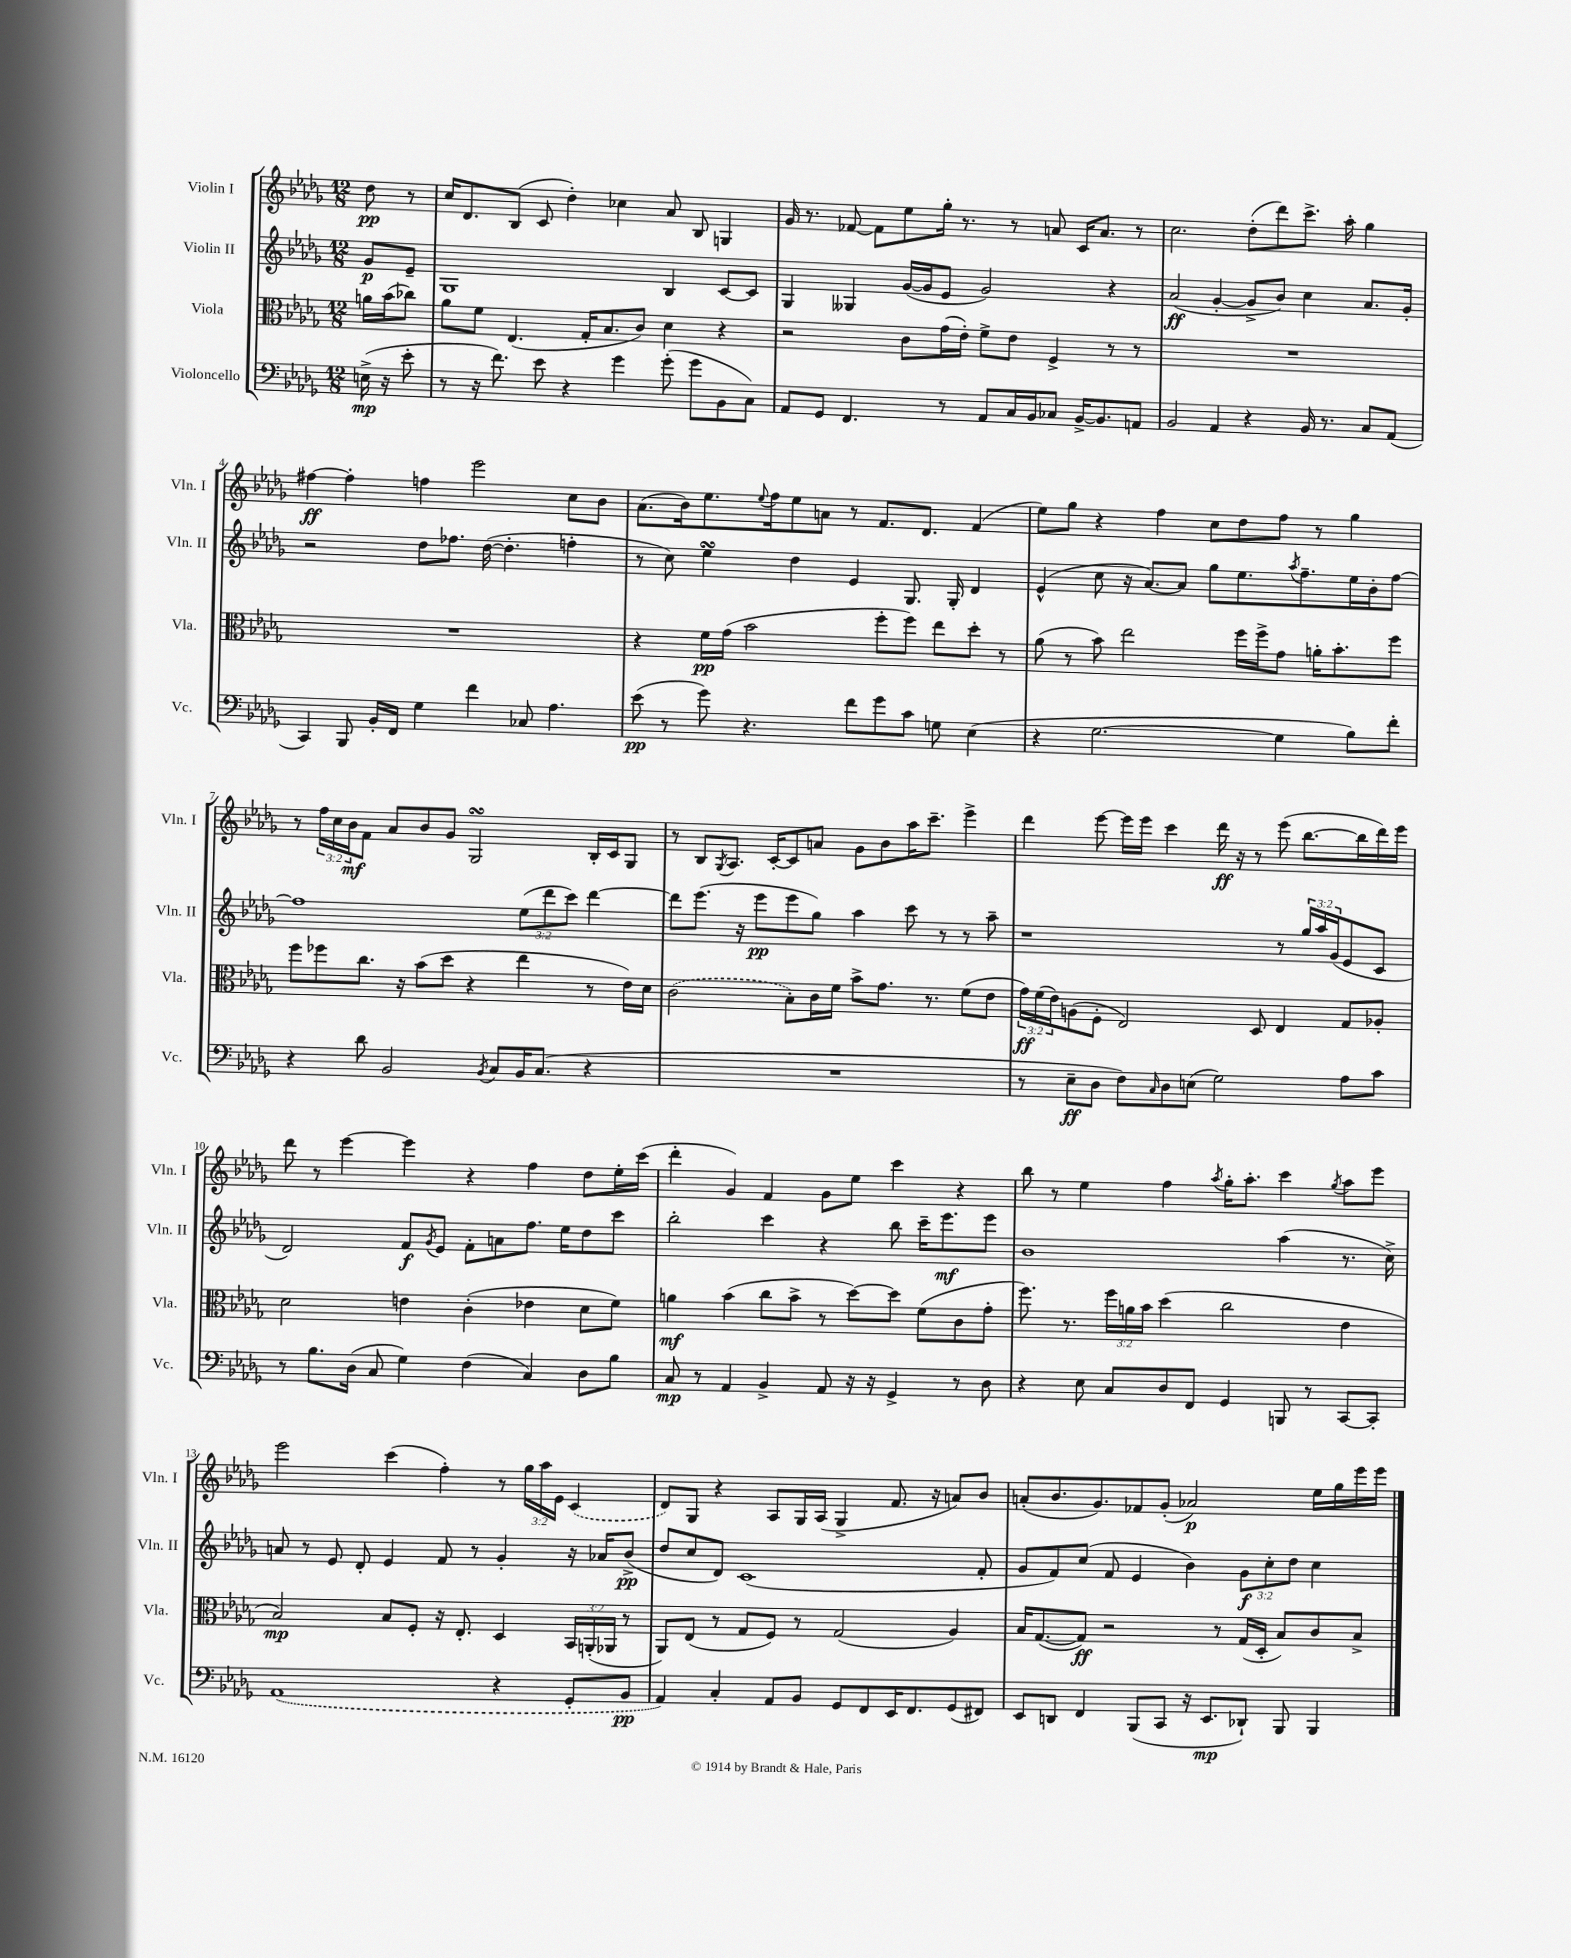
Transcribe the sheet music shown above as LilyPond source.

<<
\new StaffGroup <<
\new Staff = "s0" \with { instrumentName = "Violin I" shortInstrumentName = "Vln. I" } {
    \clef treble \key des \major \numericTimeSignature \time 12/8 \override Staff.TupletNumber.text = #tuplet-number::calc-fraction-text \partial 4
    des''8\pp r8 |
    c''16 des'8. bes8( c'8 des''4-.) ces''4 aes'8 bes8 g4 |
    ges'16 r8. fes'8~ fes'8 ees''8 ges''16-. r8. r8 a'8 c'16 a'8. r8 |
    c''2. des''8-.( des'''8) c'''8.-> aes''16-. ges''4 |
    fis''4~\ff fis''4-. f''4 ees'''2 c''8 bes'8 |
    aes'8.( bes'16) ees''8. \appoggiatura { ees''8 } f''16 ees''8 a'8 r8 f'8. des'8. f'4( |
    ees''8) ges''8 r4 f''4 c''8 des''8 f''8 r8 ges''4 |
    r8 \tuplet 3/2 { f''16 c''16 bes'16\mf } f'8 aes'8 bes'8 ges'8 ges2\turn bes16-. c'16 ges8 |
    r8 bes8 \acciaccatura { ges8 } aes8. c'16~-. c'8 a'8 ges'8 bes'8 aes''16 c'''8.-- ees'''4-> |
    des'''4 ees'''8~ ees'''16 ees'''16 c'''4 des'''16\ff r16 r8 ees'''8( bes''8.~ bes''16 des'''16) ees'''16 |
    des'''8 r8 ees'''4~ ees'''4 r4 f''4 des''8 ees''16-. c'''16( |
    des'''4-. ges'4) f'4 ges'8 ees''8 c'''4 r4 |
    bes''8 r8 ees''4 f''4 \acciaccatura { aes''8 } ges''16-. aes''8.-. c'''4 \acciaccatura { ges''8 } aes''8 ees'''8 |
    ees'''2 c'''4( f''4-.) r8 \tuplet 3/2 { ges''16 aes''16 ees'16 } \once \slurDashed c'4( |
    des'8) ges8 r4 aes8 ges16 aes16( ges4-> f'8. r16 a'8) bes'8 |
    a'8-.( bes'8. ges'8.) fes'8 ges'8-.( aes'2\p) ees''16 ges''16 ees'''16 ees'''16 \bar "|." |
}
\new Staff = "s1" \with { instrumentName = "Violin II" shortInstrumentName = "Vln. II" } {
    \clef treble \key des \major \numericTimeSignature \time 12/8 \override Staff.TupletNumber.text = #tuplet-number::calc-fraction-text \partial 4
    ges'8\p ees'8-- |
    ges1 bes4 c'8~ c'8 |
    ges4 geses4 ges'16~( ges'16 ees'8 ges'2) r4 |
    aes'2\ff( ges'4~-. ges'8-> bes'8) c''4 aes'8. ges'16-. |
    r2 des''8 fes''8. des''16~( des''4.-. f''4-. |
    r8 c''8) ees''4\turn des''4 ees'4 ges8. ges16-. des'4 |
    ees'4-^( c''8 r16 aes'8.~) aes'8 ges''8 ees''8. \acciaccatura { aes''8 } f''8.-- ees''16 bes'16-. f''8~ |
    f''1 \tuplet 3/2 { ees''8( des'''8 c'''8) } des'''4~ |
    des'''8 ees'''8.( r16 ees'''8\pp ees'''8 ges''8) aes''4 c'''8 r8 r8 aes''8-- |
    r1 r8 \tuplet 3/2 { ges''16 aes''16 ges'16( } ees'8 c'8 |
    des'2) f'8\f \acciaccatura { ges'8 } ees'8 f'8-. a'8 f''8. ees''16 des''8 c'''8 |
    bes''2-. c'''4 r4 bes''8 c'''16-- ees'''8.\mf ees'''8 |
    bes'1 aes''4( r8. c''16->) |
    a'8 r8 ees'8 des'8-. ees'4 f'8 r8 ges'4-. r16 aes'16 bes'8->\pp( |
    des''8 c''8 des'8) c'1( f'8-. |
    ges'8 f'8) c''8( f'8 ees'4 bes'4) \tuplet 3/2 { ges'8\f c''8-. des''8 } c''4 \bar "|." |
}
\new Staff = "s2" \with { instrumentName = "Viola" shortInstrumentName = "Vla." } {
    \clef alto \key des \major \numericTimeSignature \time 12/8 \override Staff.TupletNumber.text = #tuplet-number::calc-fraction-text \partial 4
    a'16 bes'16( ces''8) |
    aes'8 f'8 ees4.( ges16-. bes8. c'8) des'4 r4 |
    r2 c'8 ges'16( ees'16-.) f'8-> ees'8 f4-> r8 r8 |
    R1. |
    R1. |
    r4 f'16\pp ges'16( bes'2 f''8-. f''8) ees''8 des''8-. r8 |
    aes'8( r8 bes'8) ees''2 f''16 f''16-> ges'8 a'16-. bes'8.-. f''8 |
    f''8 fes''8 c''8. r16 bes'8( des''8 r4 ees''4 r8 ees'16) des'16 |
    \once \slurDashed c'2( bes8-.) c'16 f'16 bes'8-> ges'8. r8. f'8( ees'8 |
    \tuplet 3/2 { ges'16\ff) f'16( ees'16) } a8( f8-. ees2) des8 ees4 ges8 aes8-. |
    des'2 e'4 c'4-.( ees'4 des'8 f'8) |
    a'4\mf bes'4( c''8 bes'8-> r8 des''8~) des''8 f'8( c'8 ges'8-. |
    f''8.) r8. \tuplet 3/2 { f''16 a'16 bes'16 } des''4( c''2 ees'4 |
    bes2\mp) bes8 f8-. r16 ees8.-. des4 \tuplet 3/2 { bes,16 a,16-.( aes,16 } r8 |
    aes,8) ees8( r8 ges8 f8) r8 ges2( aes4) |
    bes16 ges8.~( ges8\ff) r2 r8 ges16( des16-. bes8) c'8 bes8-> \bar "|." |
}
\new Staff = "s3" \with { instrumentName = "Violoncello" shortInstrumentName = "Vc." } {
    \clef bass \key des \major \numericTimeSignature \time 12/8 \partial 4
    e16->\mp( r16 ees'8-. |
    r8 r16 f'8.) ees'8 r4 ges'4 ges'8-.( ges'8 bes,8 c8) |
    aes,8 ges,8 f,4. r8 aes,8 c16 bes,16 ces8 bes,16~-> bes,8. a,8 |
    bes,2 aes,4 r4 bes,16 r8. c8 aes,8( |
    c,4) bes,,8 bes,16-. f,16 ges4 f'4 ces8 aes4. |
    ees'8\pp( r8 ges'8) r4. f'8 ges'8 c'8 g8 ees4( |
    r4 ges2.~ ges4 bes8) f'8-. |
    r4 des'8 bes,2 \acciaccatura { bes,8 } c8 bes,16 c8.( r4 |
    R1. |
    r8 ees8--\ff des8 f8) \grace { c16 } des8 e8( ges2) aes8 c'8 |
    r8 bes8. des16( c8 ges4) f4( c4) des8 bes8 |
    c8\mp r8 aes,4 bes,4-> aes,8 r16 r16 ges,4-> r8 des8 |
    r4 ees8 c8 des8 f,8 ges,4 b,,8 r8 c,8~ c,8-. |
    \once \slurDashed aes,1( r4 ges,8-. bes,8\pp |
    aes,4) c4-. aes,8 bes,8 ges,8 f,8 ees,16 f,8. ges,8( fis,8) |
    ees,8 d,8 f,4 bes,,8( c,8 r16 ees,8.\mp des,8-!) bes,,8 bes,,4 \bar "|." |
}
>>
>>
